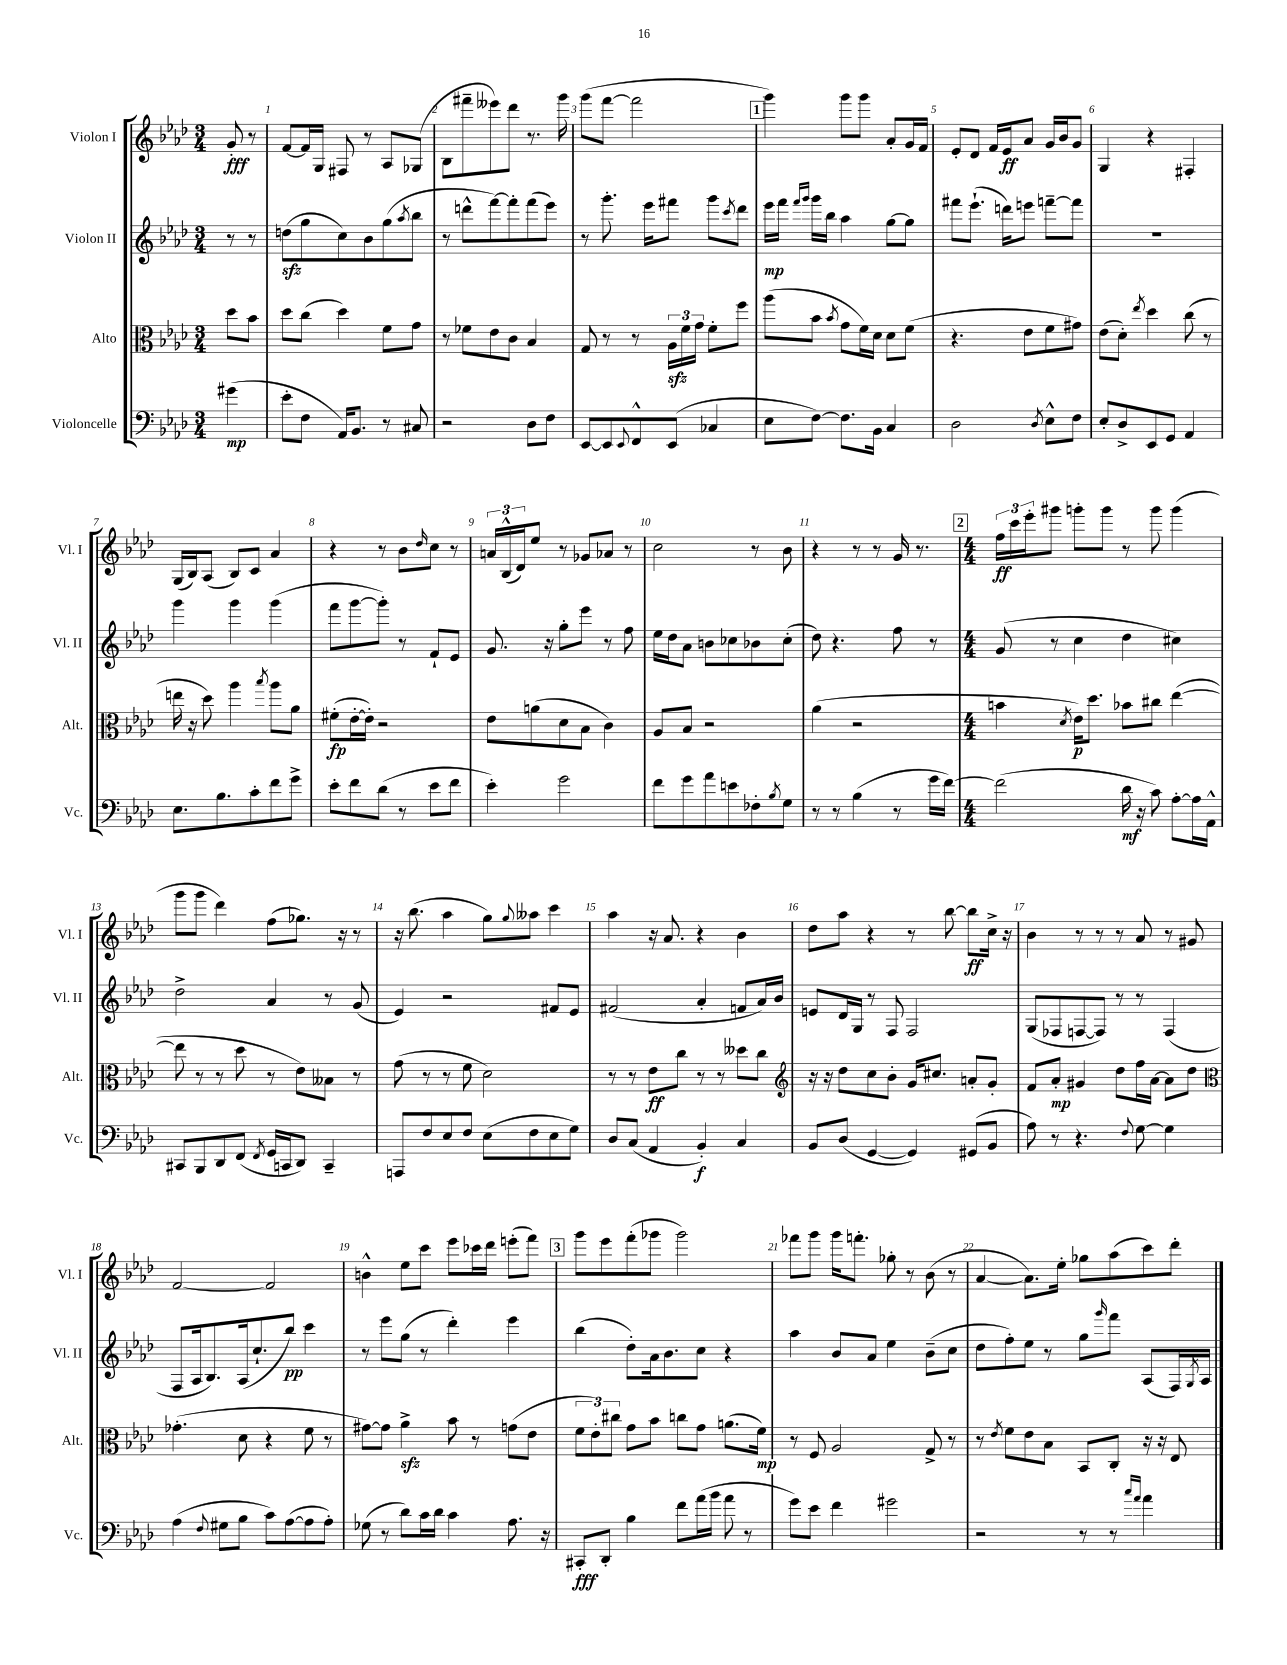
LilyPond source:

<<
\new StaffGroup <<
\new Staff = "s0" \with { instrumentName = "Violon I" shortInstrumentName = "Vl. I" } {
    \clef treble \key aes \major \numericTimeSignature \time 3/4 \partial 4
    g'8-.\fff r8 |
    f'8~ f'16 g16 fis8 r8 aes8 ges8( |
    bes8 fis'''8-- eeses'''8) des'''8 r8. g'''16 |
    g'''8( f'''8~ f'''2 |
    \mark \markup { \box "1" } g'''4) g'''8 g'''8 aes'8-. g'16 f'16 |
    ees'8-. des'8 f'16 ees'16\ff aes'8 g'16 bes'16 g'8 |
    g4 r4 fis4-. |
    g16( bes16) aes8( bes8) c'8 aes'4 |
    r4 r8 bes'8 \grace { des''16 } c''8 r8 |
    \tuplet 3/2 { a'16 bes16-^( des'16) } ees''8 r8 ges'8 aes'8 r8 |
    c''2 r8 bes'8 |
    r4 r8 r8 g'16 r8. |
    \mark \markup { \box "2" } \numericTimeSignature \time 4/4 \tuplet 3/2 { f''16\ff c'''16 ees'''16-. } gis'''8 g'''8-. g'''8 r8 g'''8 g'''4( |
    g'''8 g'''8 des'''4) f''8( ges''8.) r16 r8 |
    r16 bes''8.( aes''4 g''8) \appoggiatura { g''8 } aeses''8 c'''4 |
    aes''4 r16 aes'8. r4 bes'4 |
    des''8 aes''8 r4 r8 bes''8~ bes''8\ff c''16-> r16 |
    bes'4 r8 r8 r8 aes'8 r8 gis'8 |
    f'2~ f'2 |
    b'4-^ ees''8 c'''8 ees'''8 ces'''16 des'''16 e'''8-.( f'''8) |
    \mark \markup { \box "3" } g'''8 ees'''8 f'''8-.( ges'''8 ges'''2) |
    fes'''8 g'''8 g'''16 f'''8.-. ges''8-. r8 bes'8( r8 |
    aes'4~ aes'8.) ees''16-. ges''8 aes''8( c'''8) des'''8-. \bar "|." |
}
\new Staff = "s1" \with { instrumentName = "Violon II" shortInstrumentName = "Vl. II" } {
    \clef treble \key aes \major \numericTimeSignature \time 3/4 \partial 4
    r8 r8 |
    d''8\sfz( g''8 c''8) bes'8 g''8( \acciaccatura { aes''8 } bes''8 |
    r8 d'''8-^ f'''8~) f'''8-. f'''8( ees'''8) |
    r8 g'''8.-. ees'''16 fis'''8 g'''8 \acciaccatura { c'''8 } des'''8 |
    \mark \markup { \box "1" } ees'''16\mp f'''16 \grace { f'''16 g'''16 } g'''16 bes''16 aes''4 g''8~ g''8 |
    fis'''8 ees'''8.-!( d'''16) e'''8 f'''8~-- f'''8 |
    R2. |
    g'''4 g'''4 g'''4( |
    f'''8 g'''8~ g'''8-.) r8 f'8-! ees'8 |
    g'8. r16 g''8-. ees'''8 r8 f''8 |
    ees''16 des''16 aes'8 b'8 ces''8 bes'8 ces''8-.( |
    des''8) r4. f''8 r8 |
    \mark \markup { \box "2" } \numericTimeSignature \time 4/4 g'8( r8 c''4 des''4 cis''4) |
    des''2-> aes'4 r8 g'8( |
    ees'4) r2 fis'8 ees'8 |
    fis'2( aes'4-. f'8 aes'16) bes'16 |
    e'8 des'16 g16 r8 f8 f2 |
    g8( fes8 f8~ f8) r8 r8 f4( |
    f8 aes16 bes8.) aes16( c''8.-! bes''8\pp) c'''4 |
    r8 ees'''8 g''8( r8 des'''4-.) ees'''4 |
    \mark \markup { \box "3" } bes''4( des''8-.) aes'16 bes'8. c''8 r4 |
    aes''4 bes'8 aes'8 ees''4 bes'8--( c''8 |
    des''8 f''8-.) ees''8 r8 g''8 \grace { g'''16 } f'''8 aes8( f16) \acciaccatura { g8 } aes16 \bar "|." |
}
\new Staff = "s2" \with { instrumentName = "Alto" shortInstrumentName = "Alt." } {
    \clef alto \key aes \major \numericTimeSignature \time 3/4 \partial 4
    des''8 bes'8 |
    des''8 c''8( des''4) f'8 g'8 |
    r8 fes'8 ees'8 c'8 bes4 |
    g8 r8 r8 \tuplet 3/2 { aes16\sfz f'16 g'16 } f'8-. f''8 |
    \mark \markup { \box "1" } aes''8( bes'8 \acciaccatura { bes'8 } g'8 f'16) des'16 des'8 f'8( |
    r4. ees'8 f'8 gis'8) |
    ees'8( des'8-.) \acciaccatura { ees''8 } des''4 c''8( r8 |
    e''16 r16 des''8) aes''4 \acciaccatura { bes''8 } aes''8 aes'8 |
    fis'8-.\fp( ees'16~-. ees'16-.) r2 |
    ees'8 a'8( des'8 bes8 c'4) |
    aes8 bes8 r2 |
    aes'4( r2 |
    \mark \markup { \box "2" } \numericTimeSignature \time 4/4 b'4 \acciaccatura { des'8 } ees'16\p) des''8. bes'8 cis''8 ees''4~( |
    ees''8 r8 r8 des''8 r8 ees'8) beses8 r8 |
    g'8( r8 r8 f'8 des'2) |
    r8 r8 ees'8\ff c''8 r8 r8 deses''8 c''8 |
    \clef treble r16 r16 des''8 c''8 bes'8-. g'16 cis''8. a'8-. g'8-. |
    f'8 aes'8-.\mp gis'4 des''8 f''16 aes'16~ aes'8 des''8 |
    \clef alto ges'4.-.( des'8 r4 f'8 r8 |
    gis'8~) gis'8 aes'4->\sfz bes'8 r8 g'8( ees'8 |
    \mark \markup { \box "3" } \tuplet 3/2 { f'8 ees'8-.) cis''8 } g'8 bes'8 c''8 g'8 a'8.( f'16\mp) |
    r8 f8 aes2 g8-> r8 |
    r8 \acciaccatura { ees'8 } f'8 ees'8 bes8 bes,8 c8-. r16 r16 ees8 \bar "|." |
}
\new Staff = "s3" \with { instrumentName = "Violoncelle" shortInstrumentName = "Vc." } {
    \clef bass \key aes \major \numericTimeSignature \time 3/4 \partial 4
    gis'4\mp( |
    ees'8-. f8 aes,16) bes,8. r8 cis8 |
    r2 des8 f8 |
    ees,8~ ees,8 \appoggiatura { ees,8 } f,8-^ ees,8( ces4 |
    \mark \markup { \box "1" } ees8 f8~) f8. bes,16 c4 |
    des2 \acciaccatura { des8 } ees8-^ f8 |
    ees8-. des8-> ees,8 g,8 aes,4 |
    ees8. bes8. c'8-. f'8 g'8-> |
    ees'8-. f'8 des'8( r8 ees'8 f'8 |
    ees'4-.) g'2 |
    f'8 g'8 aes'8 e'8 fes8-. \acciaccatura { bes8 } g8 |
    r8 r8 bes4( r8 g'16 f'16~) |
    \mark \markup { \box "2" } \numericTimeSignature \time 4/4 f'2( des'16\mf r16 c'8) aes8~-. aes16 aes,16-^ |
    cis,8 bes,,8 des,8 f,8( \acciaccatura { f,8 } g,16 c,16 des,8) c,4-- |
    a,,8 f8 ees8 f8 ees8( f8 ees8 g8) |
    des8 c8( aes,4 bes,4-.\f) c4 |
    bes,8 des8( g,4~ g,4) gis,8( bes,8 |
    aes8) r8 r4. \appoggiatura { f8 } g8~ g4 |
    aes4( \appoggiatura { f8 } gis8 bes8 c'8) aes8~( aes8 aes8-.) |
    ges8( r8 des'8) c'16 des'16 c'4 aes8. r16 |
    \mark \markup { \box "3" } cis,8-.\fff des,8-. bes4 f'8 aes'16( bes'16 aes'8 r8 |
    g'8) ees'8 f'4 gis'2 |
    r2 r8 r8 \grace { c''16 aes'16 } aes'4 \bar "|." |
}
>>
>>
\layout { \context { \Score \override BarNumber.break-visibility = ##(#f #t #t) barNumberVisibility = #all-bar-numbers-visible } }
